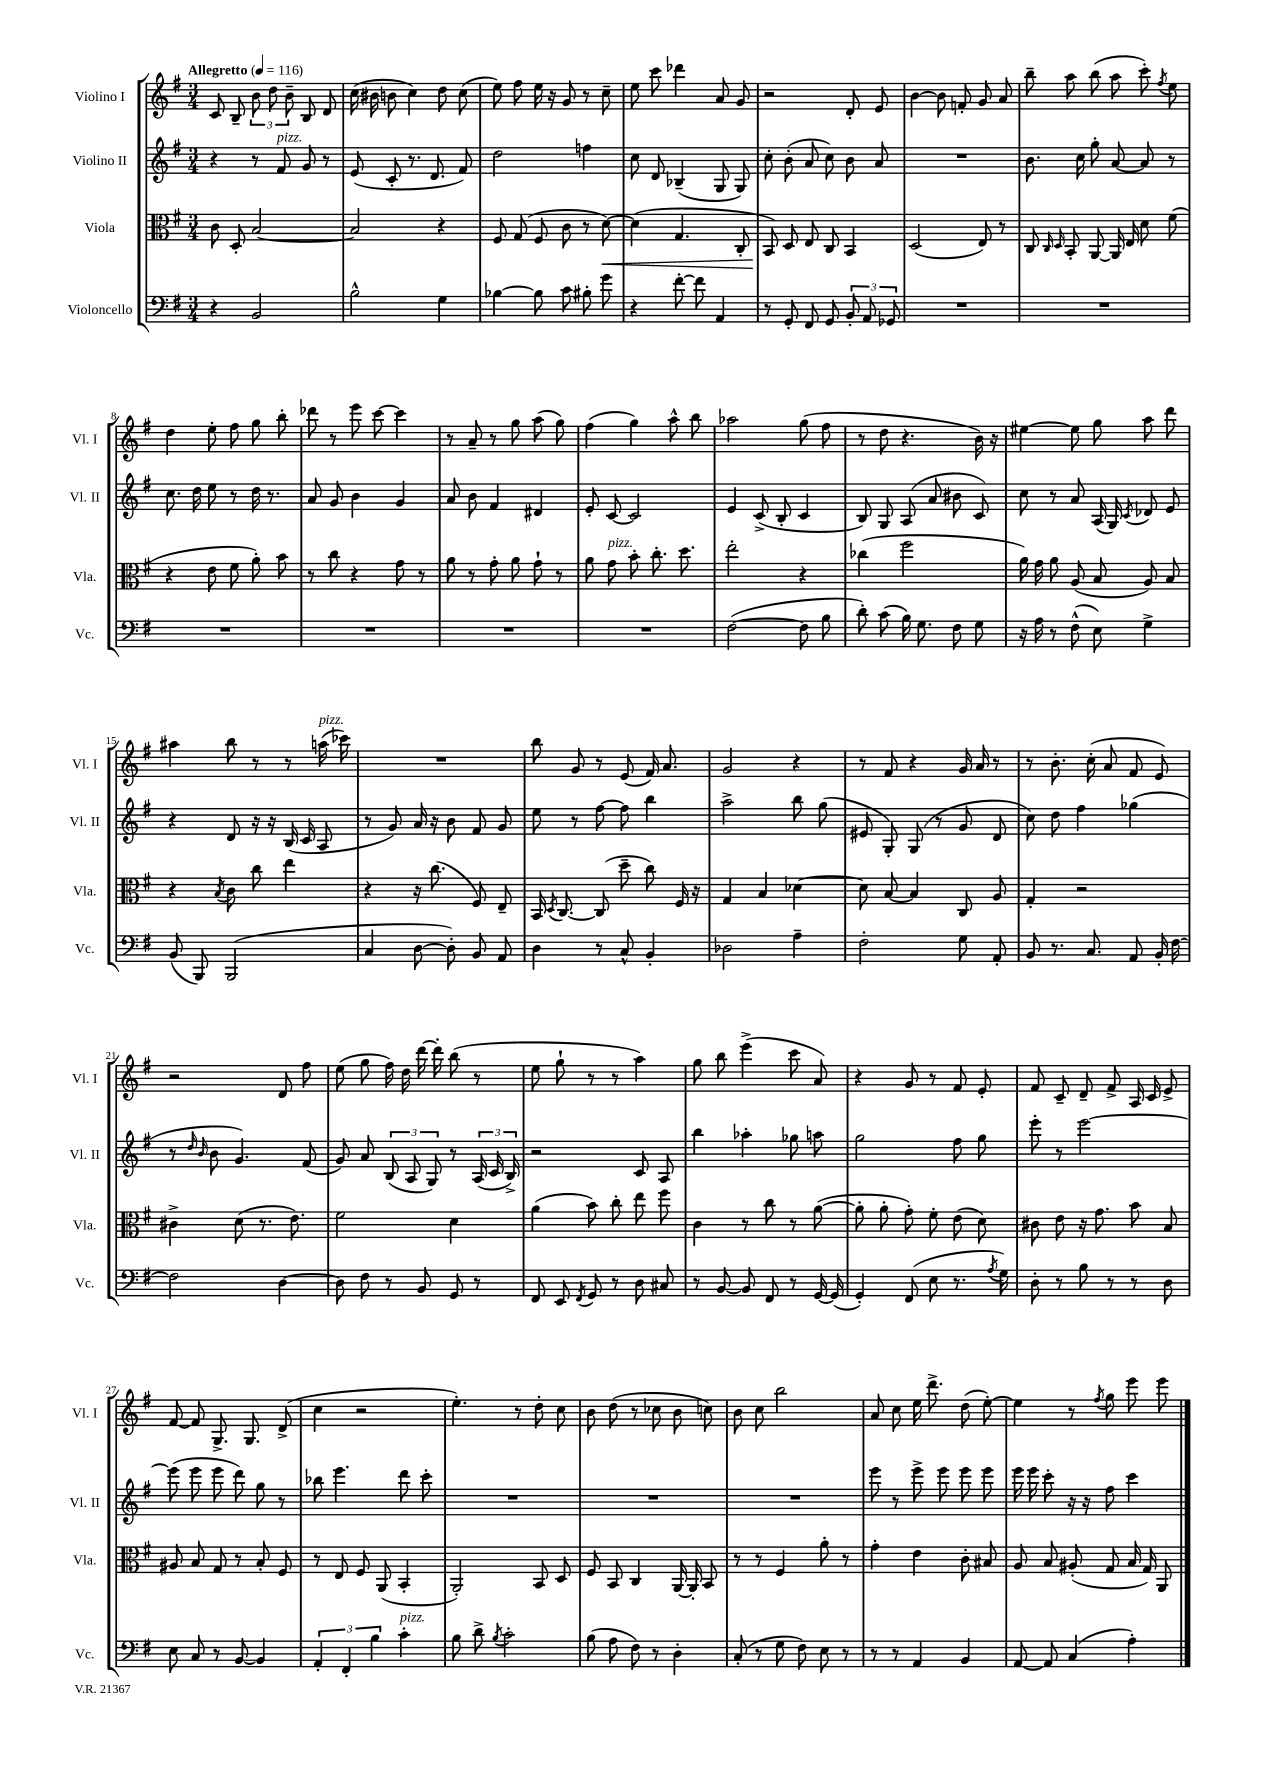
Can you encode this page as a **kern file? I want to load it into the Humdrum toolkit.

**kern	**kern	**kern	**kern
*staff4	*staff3	*staff2	*staff1
*clefF4	*clefC3	*clefG2	*clefG2
*k[f#]	*k[f#]	*k[f#]	*k[f#]
*M3/4	*M3/4	*M3/4	*M3/4
*MM116	*MM116	*MM116	*MM116
4r	8c\	4r	8c/
.	8D'/	.	8B~/
2BB/	[2B/	8r	12b\
.	.	.	12dd\
.	.	8f#/	.
.	.	.	12b~\
.	.	8g/	8B/
.	.	8r	8d/
=	=	=	=
2B^^\	2B/]	(8e/	(16cc\
.	.	.	16b#\
.	.	8c'/	8b\
.	.	8.r	4cc\)
.	.	8.d/	.
4G\	4r	.	8dd\
.	.	8f#/)	(8cc\
=	=	=	=
[4B-\	8F#/	2dd\	8ee\)
.	(8G/	.	8ff#\
8B-\]	8F#/	.	16ee\
.	.	.	16r
8c\	8c\	.	8g/
8B#'\	8r	4ff\	8r
8g\	[8d\)	.	8cc~\
=	=	=	=
4r	(4d\]	8cc\	8ee\
.	.	8d/	8ccc\
[8f#'\	4.G/	(4B-~/	4ddd-\
8f#\]	.	.	.
4AA/	.	8G/	8a/
.	8C'/	8G/)	8g/
=	=	=	=
8r	8BB/)	8cc'\	2r
8GG'/	8D/	(8b'\	.
8FF#/	8E/	8a/	.
8GG/	8C/	8cc\)	.
12BB'/	4BB/	8b\	8d'/
12AA/	.	.	.
.	.	8a/	8e/
12GG-/	.	.	.
=	=	=	=
2.r	(2D/	2.r	[4b\
.	.	.	8b\]
.	.	.	8f'/
.	8E/)	.	8g/
.	8r	.	8a/
=	=	=	=
2.r	8C/	8.b\	8bb~\
.	16qqC/	.	.
.	16qqD/	.	.
.	8BB'/	.	8aa\
.	.	16cc\	.
.	[8AA/	8gg'\	(8bb\
.	16AA/]	[8a/	8aa\
.	16E/	.	.
.	8d\	8a/]	8ccc'\)
.	.	.	8qff#/
.	(8f#\	8r	8ee\
=	=	=	=
2.r	4r	8.cc\	4dd\
.	.	16dd\	.
.	8e\	8ee\	8ee'\
.	8f#\	8r	8ff#\
.	8a'\)	16dd\	8gg\
.	.	8.r	.
.	8b\	.	8bb'\
=	=	=	=
2.r	8r	8a/	8ddd-\
.	8cc\	8g/	8r
.	4r	4b\	8eee\
.	.	.	[8ccc\
.	8g\	4g/	4ccc\]
.	8r	.	.
=	=	=	=
2.r	8a\	8a/	8r
.	8r	8b\	8a~/
.	8g'\	4f#/	8r
.	8a\	.	8gg\
.	8g`\	4d#/	(8aa\
.	8r	.	8gg\)
=	=	=	=
2.r	8a\	8e'/	(4ff#\
.	8g\	[8c/	.
.	8b'\	2c/]	4gg\)
.	8.cc'\	.	.
.	.	.	8aa^^\
.	8.dd\	.	.
.	.	.	8bb\
=	=	=	=
([2F#\	2ee'\	4e/	2aa-\
.	.	(8c^/	.
.	.	8B'/	.
8F#\]	4r	4c/	(8gg\
8B\	.	.	8ff#\
=	=	=	=
8d'\)	(4cc-\	8B/)	8r
(8c\	.	8G/	8dd\
16B\)	2ff#\	(8A/	4.r
8.G\	.	.	.
.	.	8a/	.
8F#\	.	8b#\	.
8G\	.	8c/)	16b\)
.	.	.	16r
=	=	=	=
16r	16a\)	8cc\	[4ee#\
16A\	16g\	.	.
8r	8a\	8r	.
(8F#^^\	(8A/	8a/	8ee#\]
8E\)	8B/	(16A/	8gg\
.	.	16G/)	.
.	.	8qc/	.
4G^\	8A/)	8d-/	8aa\
.	8B/	8e/	8ddd\
=	=	=	=
(8BB/	4r	4r	4aa#\
8BBB/)	.	.	.
.	8qB/	.	.
(2BBB/	8c\	8d/	8bb\
.	8cc\	16r	8r
.	.	16r	.
.	4ee\	(16B/	8r
.	.	16c/	.
.	.	8A/	(16aa\
.	.	.	16ccc-\)
=	=	=	=
4C/	4r	8r	2.r
.	.	8g/)	.
[8D\	16r	16a/	.
.	(8.cc\	16r	.
8D'\])	.	8b\	.
8BB/	8F#/)	8f#/	.
8AA/	8E~/	8g/	.
=	=	=	=
4D\	16BB/	8ee\	8bb\
.	8qD/	.	.
.	[8.C/	.	.
.	.	8r	8g/
8r	(8C/]	[8ff#\	8r
8C^^/	8dd~\	8ff#\]	(8e/
4BB'/	8cc\)	4bb\	16f#/)
.	.	.	8.a/
.	16F#/	.	.
.	16r	.	.
=	=	=	=
2D-\	4G/	2aa^\	2g/
.	4B/	.	.
4A~\	[4d-\	8bb\	4r
.	.	(8gg\	.
=	=	=	=
2F#'\	8d-\]	8e#/	8r
.	[8B/	8G'/)	8f#/
.	4B/]	(8G/	4r
.	.	8r	.
8G\	8C/	8g/	16g/
.	.	.	16a/
8AA'/	8A/	8d/	8r
=	=	=	=
8BB/	4G'/	8cc\)	8r
8.r	.	8dd\	8.b'\
.	2r	4ff#\	.
8.C/	.	.	(16cc'\
.	.	.	8a/
8AA/	.	(4gg-\	8f#/
16BB'/	.	.	8e/)
[16F#\	.	.	.
=	=	=	=
2F#\]	4c#^\	8r	2r
.	.	16qqdd/	.
.	.	16qqb/	.
.	.	8b\	.
.	(8d\	4.g/)	.
.	8.r	.	.
[4D\	.	.	8d/
.	8.e\)	.	.
.	.	(8f#/	8ff#\
=	=	=	=
8D\]	2f#\	8g/)	(8ee\
8F#\	.	8a/	8gg\
8r	.	(12B/	16ff#\)
.	.	.	16dd\
.	.	12A/	.
8BB/	.	.	[16ddd\
.	.	12G/)	.
.	.	.	16ddd'\]
8GG/	4d\	8r	(8bb\
8r	.	(24A/	8r
.	.	24c/	.
.	.	24B^/)	.
=	=	=	=
8FF#/	(4a\	2r	8ee\
8EE/	.	.	8gg`\
8qFF#/	.	.	.
8GG/	8b\)	.	8r
8r	8cc'\	.	8r
8D\	8ee\	8c/	4aa\)
8C#/	8ff#\	8A/	.
=	=	=	=
8r	4c\	4bb\	8gg\
[8BB/	.	.	8bb\
8BB/]	8r	4aa-'\	(4eee^\
8FF#/	8cc\	.	.
8r	8r	8gg-\	8ccc\
[16GG/	([8a\	8aa\	8a/)
(16GG/]	.	.	.
=	=	=	=
4GG'/)	8a'\]	2gg\	4r
.	8a'\	.	.
(8FF#/	8g'\)	.	8g/
8E\	8f#'\	.	8r
8.r	(8e\	8ff#\	8f#/
.	8d\)	8gg\	8e'/
8qA/	.	.	.
16G\)	.	.	.
=	=	=	=
8D'\	8c#\	8eee'\	8f#/
8r	8e\	8r	8c~/
8B\	16r	[2eee\	8d~/
.	8.g\	.	.
8r	.	.	8f#^/
8r	8b\	.	16A/
.	.	.	16c/
8D\	8B/	.	8e^/
=	=	=	=
8E\	8A#/	(8eee\]	[8f#/
8C/	8B/	8eee\	8f#/]
8r	8G/	8eee\	8.G^/
[8BB/	8r	8ddd\)	.
.	.	.	8.G/
4BB/]	8B'/	8gg\	.
.	8F#/	8r	(8d^/
=	=	=	=
6AA'/	8r	8bb-\	4cc\
.	8E/	4.eee\	.
6FF#'/	.	.	.
.	8F#/	.	2r
6B\	.	.	.
.	(8AA/	.	.
4c'\	4BB'/	8ddd\	.
.	.	8ccc'\	.
=	=	=	=
8B\	2AA'/)	2.r	4.ee'\)
8d^\	.	.	.
8qB/	.	.	.
2c'\	.	.	.
.	.	.	8r
.	8BB/	.	8dd'\
.	8D/	.	8cc\
=	=	=	=
(8B\	8F#/	2.r	8b\
8A\	8BB/	.	(8dd\
8F#\)	4C/	.	8r
8r	.	.	8cc-\
4D'\	[16AA/	.	8b\
.	16AA'/]	.	.
.	8BB/	.	8cc\)
=	=	=	=
(8C'/	8r	2.r	8b\
8r	8r	.	8cc\
8G\	4F#/	.	2bb\
8F#\)	.	.	.
8E\	8a'\	.	.
8r	8r	.	.
=	=	=	=
8r	4g'\	8eee\	8a/
8r	.	8r	8cc\
4AA/	4e\	8eee^\	16ee\
.	.	.	8.ddd^\
.	.	8eee\	.
4BB/	8c'\	8eee\	(8dd\
.	8B#/	8eee\	[8ee'\)
=	=	=	=
[8AA/	8A/	16eee\	4ee\]
.	.	16eee\	.
8AA/]	8B/	8ccc'\	.
(4C/	(8A#'/	16r	8r
.	.	16r	.
.	.	.	8qff#/
.	8G/	8ff#\	8gg\
4A'\)	16B/	4ccc\	8eee\
.	16G/)	.	.
.	8AA/	.	8eee\
==	==	==	==
*-	*-	*-	*-
